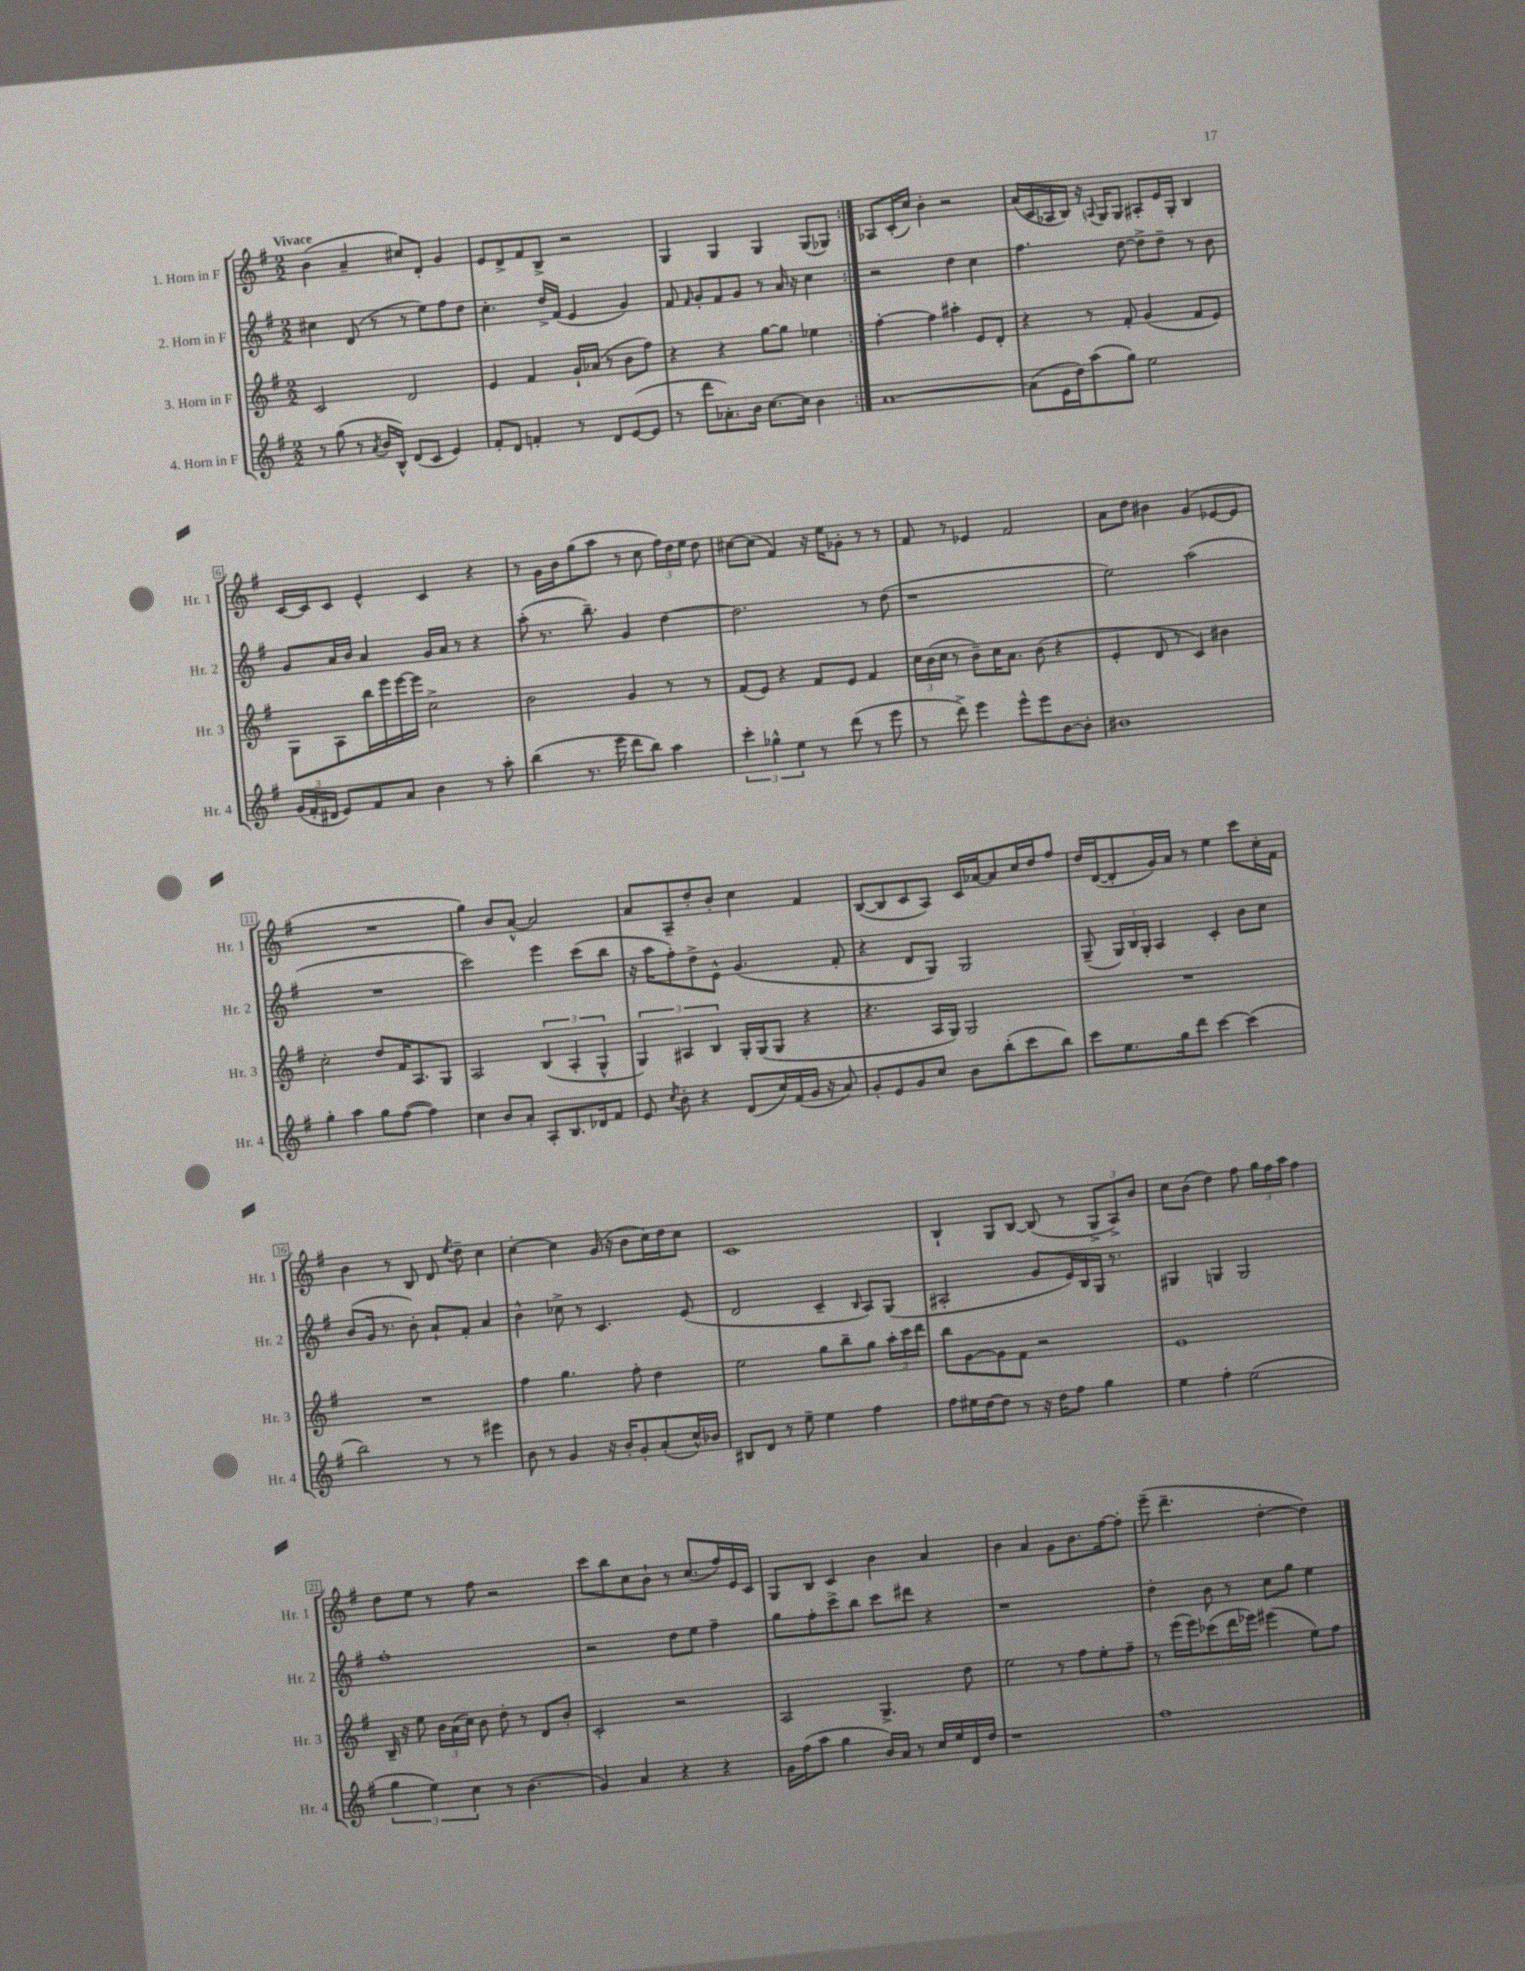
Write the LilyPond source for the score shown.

<<
\new StaffGroup <<
\new Staff = "s0" \with { instrumentName = "1. Horn in F" shortInstrumentName = "Hr. 1" } {
    \clef treble \key g \major \numericTimeSignature \time 2/2 \tempo "Vivace"
    \autoBeamOff \repeat volta 2 { b'4( a'4-- cis''8[) d'8]-. g'4 |
    e'8[ d'8-> fis'8 b8]-> r2 |
    g4 g4 g4 g8[( ges8]) | }
    aes8[ c'16-.( c''16]) b'4-. r2 |
    a'16[( c'16 aes16 b16]) r16 \appoggiatura { a8 } g16[ g8] ais8[-. e'16 g16]-. b4 |
    c'16[~ c'16 c'8] e'4-^ c'4 r4 |
    r8 g'16[ b'16 g''8( a''8] r8 c''8 \tuplet 3/2 { fis''16[) d''16 e''16] } d''8 |
    cis''8[~ cis''8]( fis'4) r16 e''16[ ges'8]-. r8 r8 |
    fis'8 r8 ees'4 fis'2 |
    a'8[ d''8] bis'4 g'4( ees'8[~ ees'8] |
    R1 |
    g''4) b'8[ a'8]~-^ a'2 |
    a'8[ a8-- d''8-. b'8]-. c''4 fis'4 |
    b8[~( b8 c'8 a8]) c'16[ aes'16~ aes'8 c''16 d''16 fis''8] |
    d''16[ d'16~( d'8-. g'16) a'16] r8 e''4 c'''8[ c''16-. fis'16] |
    b'4 r8 b8 d'8 \acciaccatura { e''8 } d''8-- c''4 |
    c''4~-. c''4 g'16( r16 b'8[ c''16) d''16 c''8] |
    c'1 |
    b4-! g8[ b8]~ b8( r8 \tuplet 3/2 { g8[-> a8->) b'8] } |
    c''8[ b'8]( d''4) fis''8 \tuplet 3/2 { g''16[ fis''16 a''16] } fis''4 |
    d''8[ e''8] r8 fis''8 r2 |
    c'''8[ b''8 c''8 b'8]-! r8 c''8.[( fis''16) e'16 c'16] |
    g8[ b8] c'4 b'4 a'4 |
    b'4 a'4 g'8[ b'8. fis''16~ fis''8]-. |
    e'''8--( d'''4.-- d''4~-. d''4) \bar "|." |
}
\new Staff = "s1" \with { instrumentName = "2. Horn in F" shortInstrumentName = "Hr. 2" } {
    \clef treble \key g \major \numericTimeSignature \time 2/2
    \autoBeamOff \repeat volta 2 { cis''4 d'8( r8 r8 e''8[) fis''8 d''8] |
    c''4.-. d''16[-> fis'16]( e'4 g'4) |
    fis'8 \grace { fis'16 } g'8[-. fis'8 g'8] r8 a'16 r16 c''4 | }
    r2 d''4 c''4 |
    fis''4. d''8~ d''8[-> d''8]-- r8 b'8 |
    g'8[ a'16 b'16] a'4 g'16[ a'16] r8 r4 |
    a''8-.( r8. b''8.--) g'4 d''4~ |
    d''2. r8 d''8( |
    r1 |
    e''2) a''2( |
    R1 |
    c'''2) e'''4 c'''8[( b''8] |
    r16 a''16[ fis''8-.) d''8-> e'8]-^ g'4.( fis'8-. |
    r4 d'8[ g8]) g2 |
    g8--( \tuplet 3/2 { g16[) b16 g16]-. } a4 c'4-. b'8[ c''8] |
    b'8[( g'16] r8. b'8-.) a'8[-! fis'8]-. a'4 |
    b'4-^ ces''8-> r8 c'4. e'8( |
    d'2 c'4-- \grace { b16 } a8[) g8]( |
    ais2-. g'8[ e'16) b16 g16] r8. |
    gis4 g4 g2 |
    fis''1-. |
    r2 d''8[ e''8] fis''4-- |
    g''8[ fis''8-. c'''8-> b''8] c'''8[ dis'''8] r4 |
    r1 |
    d''4-. b'8 r8 c''8[ g''8] e''4 \bar "|." |
}
\new Staff = "s2" \with { instrumentName = "3. Horn in F" shortInstrumentName = "Hr. 3" } {
    \clef treble \key g \major \numericTimeSignature \time 2/2
    \autoBeamOff \repeat volta 2 { c'2 d'2 |
    e'4 fis'4 g'16[-! aes'16]( r8 b'8[ fis''8]) |
    r4 r4 g''8[~ g''8] ees''4 | }
    fis''4~-. fis''4 ais''4-. e'8[ d'8]-. |
    r4 r8 fis'8-. g'4( fis'8[ e'8]) |
    g8[ a8 b''16 e'''16 e'''16~ e'''16] c''2-> |
    b'2 g'4 r8 r8 |
    fis'8[( e'8]) r4 fis'8[ e'8] fis'4 |
    \tuplet 3/2 { c''16[ b'16( c''16] } r8 b'8[--) c''16 a'8.] b'8( r4 |
    e'4-. d'8 r8 c'4) bis'4 |
    c''2-. d''8[ fis'16 a8. g8] |
    a2 \tuplet 3/2 { b4( a4-. g4-^ } |
    \tuplet 3/2 { g4) ais4 b4 } g16[-. g16( g8] r4 |
    r4. a16[ g16]) g2 |
    R1 |
    R1 |
    fis''4 g''4. fis''8-. d''4 |
    e''2 g''8[ b''8-- g''8] \tuplet 3/2 { a''16[-. c'''16 d'''16] } |
    b''8[ g'8~ g'8 fis'8] r2 |
    e'1 |
    b16-- r16 e''8 \tuplet 3/2 { b'16[ a'16( c''16]) } b'8 d''8-. r8 d'8[ b'8]-. |
    c'2-. r2 |
    a2 g4.-> d''8 |
    e''2 r8 fis''8[ e''8-. fis''8]-- |
    r8 e'''16[( e'''16) ces'''8( d'''16 ees'''16]) eis'''4( e''8[) fis''8] \bar "|." |
}
\new Staff = "s3" \with { instrumentName = "4. Horn in F" shortInstrumentName = "Hr. 4" } {
    \clef treble \key g \major \numericTimeSignature \time 2/2
    \autoBeamOff \repeat volta 2 { r8 g''8( r8 \acciaccatura { a'8 } b'16[ b16]-^) d'8[( c'8] e'4) |
    fis'8[-. d'8] f'4-. r8 d'8[ e'8~( e'8] |
    r8 d'''8[ aes'8.-.) b'16] c''8.[~ c''16] b'4 | }
    a'1~ |
    a'8[( e'16 d''16) a''8( g''8]) e''2 |
    \tuplet 3/2 { g'16[( fis'16-. dis'16] } e'8[) fis'8 a'8] b'4 r8 a''8-. |
    b''4( r8. e'''16 d'''8[ b''8]) a''4 |
    \tuplet 3/2 { c'''4-. ges''4-^ e''4 } r8 d'''8( r8 e'''8 |
    r8 d'''8->) e'''4 e'''8[-^ e'''8 b'8~ b'8]-. |
    bis'1 |
    g''4-. a''4 g''8[ fis''8]~( fis''4) |
    c''4 b'8[ a'8]-. a8[-. b8. des'16 fis'8] |
    e'8 \acciaccatura { c''8 } b'8-. r4 d'8[( c''16) fis'16( g'16] r16 a'8) |
    g'8[-. e'8 g'8 c''8] b'8[ b''8-.( c'''8 b''8]) |
    c'''8[ e''8. g''16 d'''8] c'''4~ c'''4( |
    b''2) r8 r8 eis'''4 |
    b'8 r8 g'4 r16 b'16[-. g'8-. a'8-.( c''16-^) bes'16] |
    bis8[ d'8] r8 e''8-- e''4 fis''4 |
    fis''8[ eis''16 d''16~ d''8] r8 r16 d''16[ fis''8] g''4 |
    e''4 fis''4-. e''2( |
    \tuplet 3/2 { g''4 e''4) c''4 } r8 b'4.( |
    g'4) a'4 r4 r4 |
    g'16[ fis''16( a''8] g''4 b'16[) a'16] r8 c''16[ e''16 d'16 d''16] |
    r1 |
    fis''1 \bar "|." |
}
>>
>>
\layout { \context { \Score \override BarNumber.stencil = #(make-stencil-boxer 0.1 0.3 ly:text-interface::print) } }
